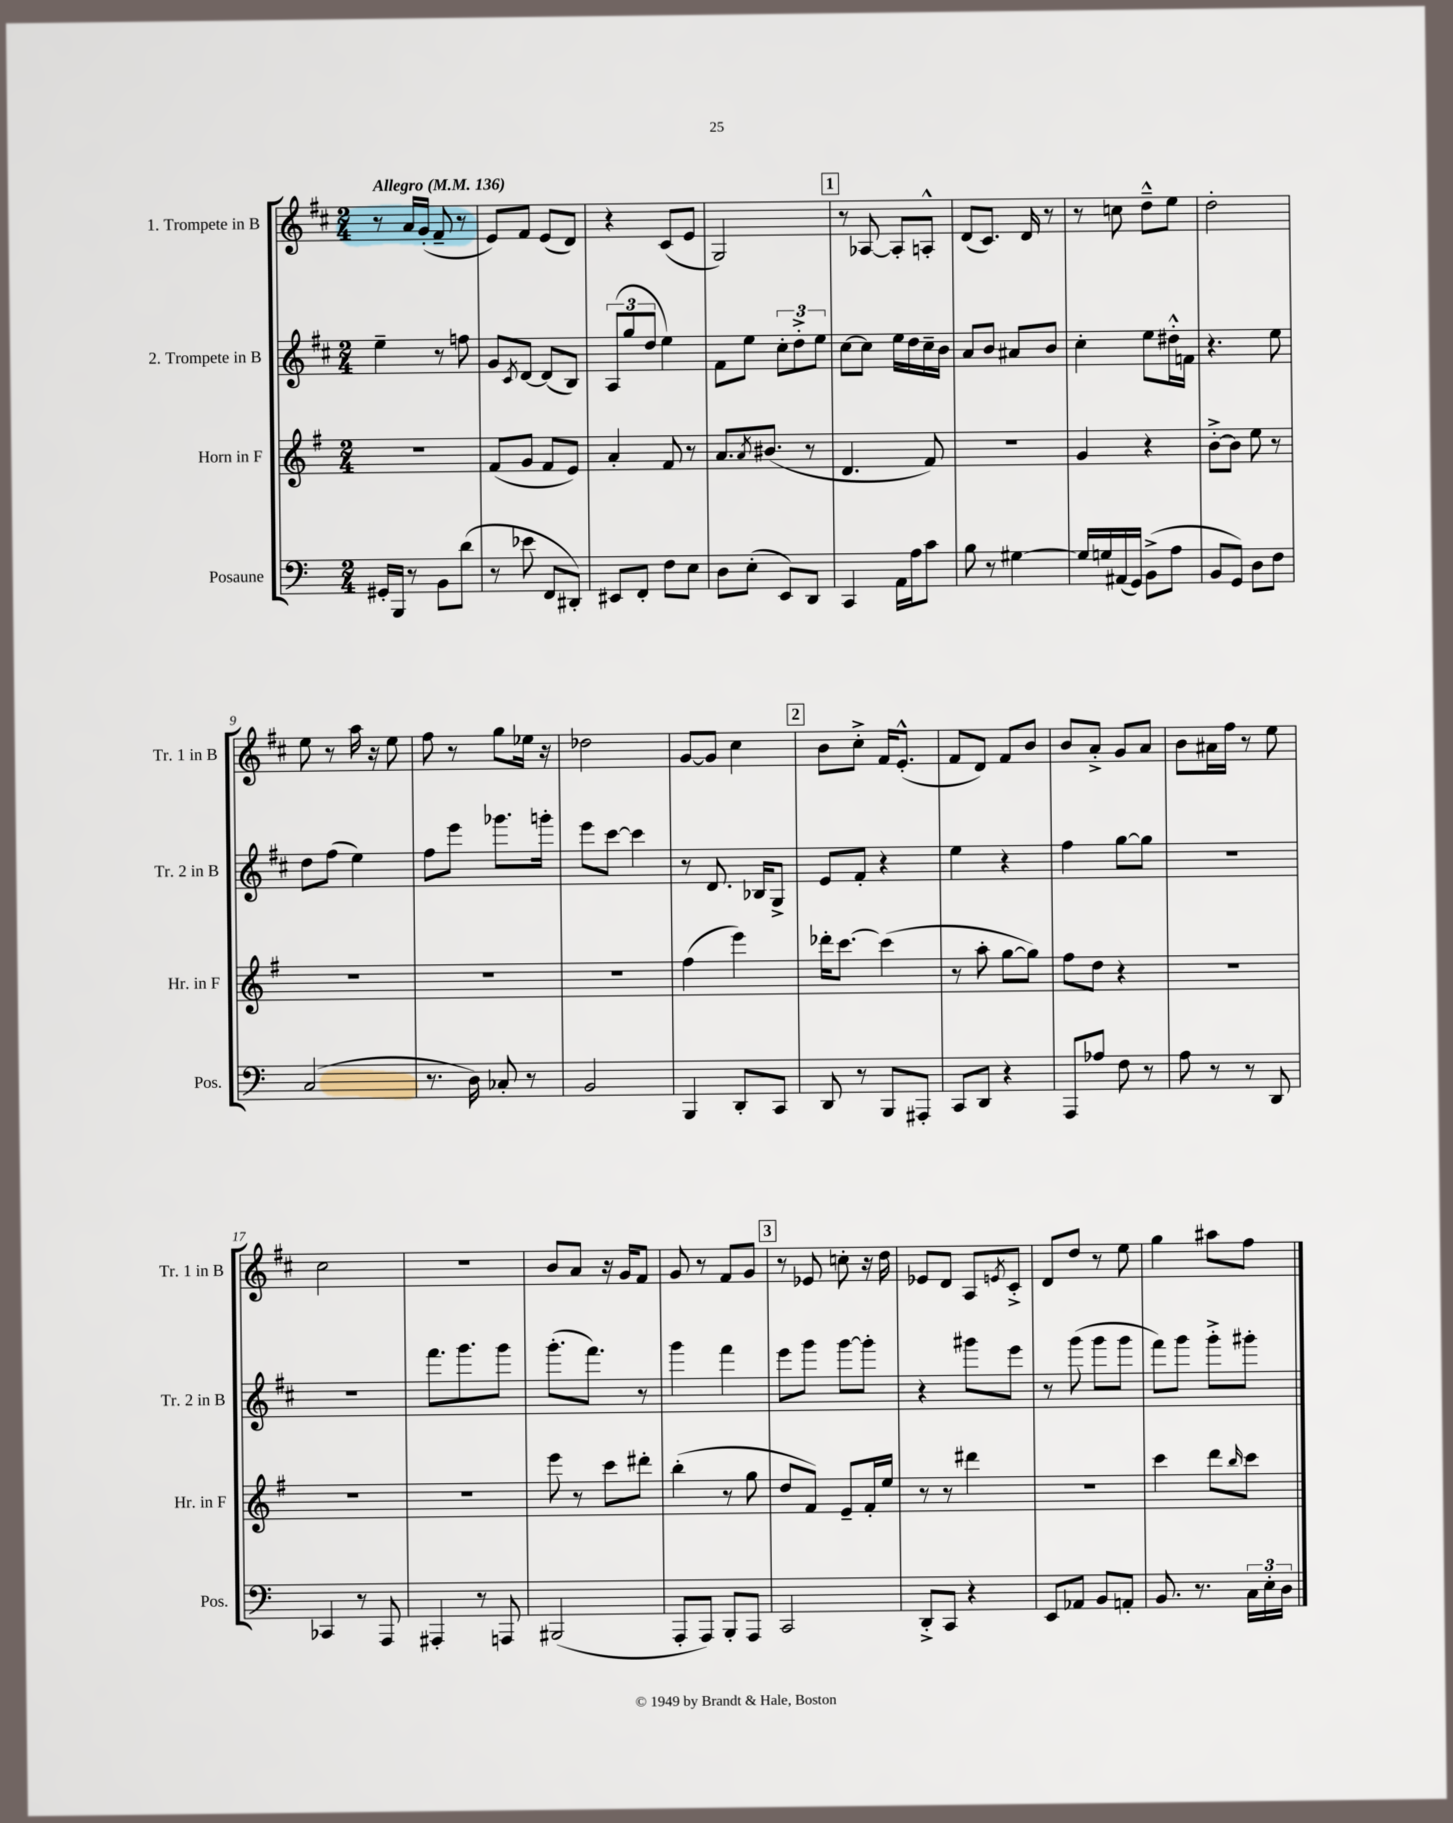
<<
\new StaffGroup <<
\new Staff = "s0" \with { instrumentName = "1. Trompete in B" shortInstrumentName = "Tr. 1 in B" } {
    \clef treble \key d \major \numericTimeSignature \time 2/4 \tempo "Allegro" 4 = 136
    r8 a'16 g'16-.( fis'8-- r8 |
    e'8) fis'8 e'8( d'8) |
    r4 cis'8( e'8 |
    g2) |
    \mark \markup { \box "1" } r8 aes8~ aes8-. a8-.-^ |
    d'8( cis'8.) d'16 r8 |
    r8 c''8 d''8---^ e''8 |
    d''2-. |
    e''8 r8 a''16 r16 e''8 |
    fis''8 r8 g''8 ees''16 r16 |
    des''2 |
    g'8~ g'8 cis''4 |
    \mark \markup { \box "2" } b'8 cis''8-.-> fis'16 e'8.-.-^( |
    fis'8 d'8) fis'8 b'8 |
    b'8 a'8-.-> g'8 a'8 |
    b'8 ais'16 fis''16 r8 e''8 |
    cis''2 |
    R2 |
    b'8 a'8 r16 g'16 fis'8 |
    g'8 r8 fis'8 g'8 |
    \mark \markup { \box "3" } r8 ees'8 c''8-. r16 d''16 |
    ees'8 d'8 a8 \acciaccatura { e'8 } cis'8-.-> |
    d'8 d''8 r8 e''8 |
    g''4 ais''8 fis''8 \bar "|." |
}
\new Staff = "s1" \with { instrumentName = "2. Trompete in B" shortInstrumentName = "Tr. 2 in B" } {
    \clef treble \key d \major \numericTimeSignature \time 2/4
    e''4-- r8 f''8 |
    g'8 \acciaccatura { cis'8 } d'8~ d'8( b8) |
    \tuplet 3/2 { a8( g''8 d''8 } e''4) |
    fis'8 e''8 \tuplet 3/2 { cis''8-. d''8-.-> e''8 } |
    \mark \markup { \box "1" } cis''8~ cis''8 e''16 d''16 cis''16-- b'16 |
    a'8 b'8 ais'8 b'8 |
    cis''4-. e''8 dis''16-.-^ f'16 |
    r4. e''8 |
    d''8 fis''8( e''4) |
    fis''8 e'''8 ges'''8. g'''16-. |
    e'''8 cis'''8~ cis'''4 |
    r8 d'8. bes16 g8-> |
    \mark \markup { \box "2" } e'8 fis'8-. r4 |
    e''4 r4 |
    fis''4 g''8~ g''8 |
    R2 |
    R2 |
    fis'''8. g'''8. g'''8 |
    g'''8.-.( fis'''8.) r8 |
    g'''4 fis'''4 |
    \mark \markup { \box "3" } e'''8 g'''8 g'''8~ g'''8-. |
    r4 gis'''8 e'''8 |
    r8 g'''8( g'''8 g'''8 |
    fis'''8) g'''8 g'''8-.-> gis'''8-. \bar "|." |
}
\new Staff = "s2" \with { instrumentName = "Horn in F" shortInstrumentName = "Hr. in F" } {
    \clef treble \key g \major \numericTimeSignature \time 2/4
    r2 |
    fis'8( g'8 fis'8 e'8) |
    a'4-. fis'8 r8 |
    a'8. \acciaccatura { a'8 } bis'8.( r8 |
    \mark \markup { \box "1" } d'4. fis'8) |
    R2 |
    g'4 r4 |
    b'8~-.-> b'8 e''8 r8 |
    R2 |
    R2 |
    R2 |
    fis''4( e'''4) |
    \mark \markup { \box "2" } des'''16-. c'''8.~ c'''4( |
    r8 a''8-. g''8~ g''8) |
    fis''8 d''8 r4 |
    R2 |
    R2 |
    R2 |
    e'''8 r8 c'''8 dis'''8-. |
    b''4-.( r8 g''8 |
    \mark \markup { \box "3" } d''8 fis'8) e'8-- fis'16-. e''16 |
    r8 r8 dis'''4 |
    R2 |
    c'''4 d'''8 \grace { b''16 } c'''8 \bar "|." |
}
\new Staff = "s3" \with { instrumentName = "Posaune" shortInstrumentName = "Pos." } {
    \clef bass \key c \major \numericTimeSignature \time 2/4
    gis,16-. b,,16 r8 b,8 d'8( |
    r8 ees'8 f,8 dis,8-.) |
    eis,8 f,8-. f8 e8 |
    d8 e8-.( e,8) d,8 |
    \mark \markup { \box "1" } c,4 a,16 a16 c'8 |
    b8 r8 gis4~ |
    gis16 g16 ais,16( g,16) b,8->( a8 |
    b,8 g,8) d8 f8 |
    c2( |
    r8. d16) ces8-. r8 |
    b,2 |
    b,,4 d,8-. c,8 |
    \mark \markup { \box "2" } d,8 r8 b,,8 ais,,8-. |
    c,8 d,8 r4 |
    a,,8 aes8 f8 r8 |
    a8 r8 r8 d,8 |
    ces,4 r8 a,,8 |
    ais,,4-. r8 a,,8 |
    bis,,2( |
    a,,8-. a,,8) b,,8-. a,,8 |
    \mark \markup { \box "3" } c,2 |
    d,8-.-> c,8 r4 |
    e,8 aes,8 b,8 a,8-. |
    b,8. r8. \tuplet 3/2 { c16 e16-. d16 } \bar "|." |
}
>>
>>
